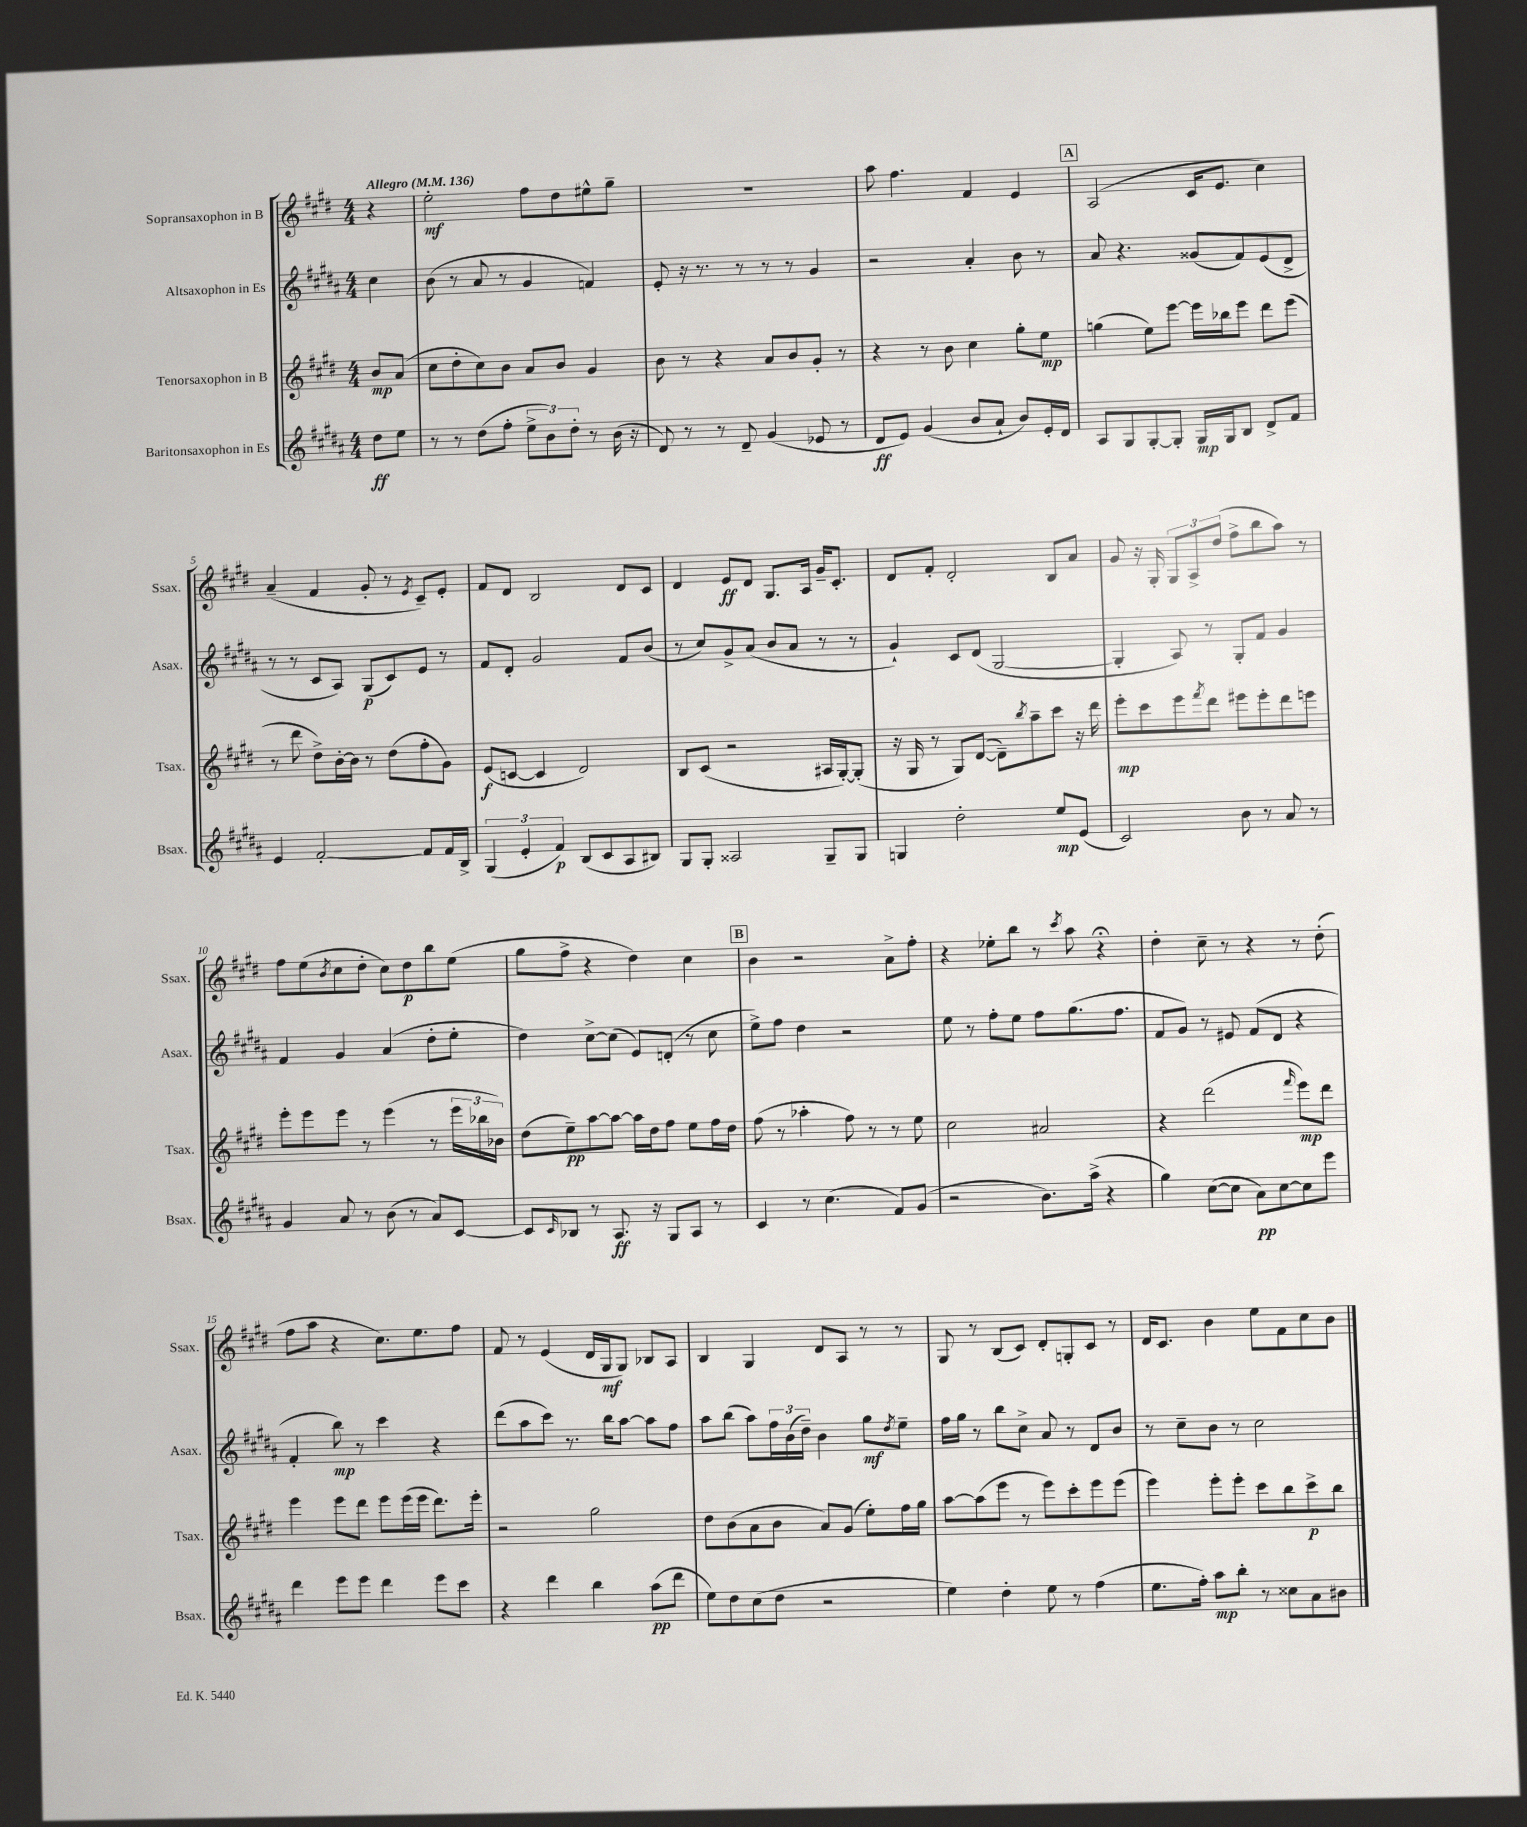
<<
\new StaffGroup <<
\new Staff = "s0" \with { instrumentName = "Sopransaxophon in B" shortInstrumentName = "Ssax." } {
    \clef treble \key e \major \numericTimeSignature \time 4/4 \partial 4 \tempo "Allegro" 4 = 136
    r4 |
    e''2-.\mf fis''8 dis''8 eis''8-^ gis''8-- |
    R1 |
    a''8 fis''4. fis'4 e'4 |
    \mark \markup { \box "A" } a2( cis'16 e'8. cis''4) |
    a'4--( fis'4 gis'8-. r8 \acciaccatura { e'8 } cis'8--) e'8-. |
    fis'8 dis'8 b2 dis'8 cis'8 |
    dis'4 e'8\ff dis'8 gis8. a16 gis'16-- cis'8.-. |
    dis'8 fis'8-. dis'2-. b8 a'8 |
    gis'8 r16 gis16-. \tuplet 3/2 { gis8 a8-> dis''8( } fis''8-> b''8 a''8) r8 |
    fis''8 e''8( \acciaccatura { b'8 } cis''8 dis''8-. cis''8) dis''8\p b''8 e''8( |
    gis''8 fis''8-> r4 dis''4) cis''4 |
    \mark \markup { \box "B" } b'4 r2 a'8-> fis''8-. |
    r4 ees''8-. b''8 r8 \acciaccatura { cis'''8 } a''8 r4\fermata |
    dis''4-. cis''8-- r8 r4 r8 dis''8-.( |
    fis''8 a''8 r4 cis''8.) e''8. fis''8 |
    fis'8 r8 e'4( dis'16 gis16\mf gis8) bes8 a8 |
    b4 gis4 dis'8 a8 r8 r8 |
    gis8 r8 b8( cis'8) dis'8-. g8-. cis'8 r8 |
    dis'16 cis'8. b'4 e''8 fis'8 cis''8 b'8 \bar "|." |
}
\new Staff = "s1" \with { instrumentName = "Altsaxophon in Es" shortInstrumentName = "Asax." } {
    \clef treble \key b \major \numericTimeSignature \time 4/4 \partial 4
    cis''4 |
    b'8( r8 ais'8 r8 gis'4 f'4) |
    e'8-. r16 r8. r8 r8 r8 gis'4 |
    r2 ais'4-. b'8 r8 |
    \mark \markup { \box "A" } ais'8 r4. gisis'8( fis'8) e'8( dis'8-> |
    r8 r8 cis'8 ais8) gis8\p( cis'8) e'8 r8 |
    fis'8 dis'8-. gis'2 fis'8 b'8( |
    r8 cis''8) gis'8-> ais'8( b'8 ais'8 r8 r8 |
    gis'4-!) cis'8 dis'8( gis2~ |
    gis4-. ais8) r8 gis8-. fis'8 gis'4 |
    fis'4 gis'4 ais'4( dis''8-. e''8-. |
    dis''4) cis''8~-> cis''8( e'8) d'8-.( r8 cis''8 |
    \mark \markup { \box "B" } e''8->) fis''8 dis''4 r2 |
    e''8 r8 fis''8-. e''8 fis''8 gis''8.( fis''8. |
    fis'8 gis'8) r8 eis'8 fis'8( dis'8 r4 |
    fis'4-. b''8\mp) r8 cis'''4 r4 |
    dis'''8( ais''8 cis'''8) r8. b''16 ais''8~ ais''8 fis''8 |
    ais''8 b''8( ais''8) \tuplet 3/2 { fis''16 b'16( dis''16--) } b'4 gis''8\mf \acciaccatura { dis''8 } e''8-- |
    fis''16 gis''16 r8 b''8 cis''8-> ais'8 r8 dis'8 b'8 |
    r8 cis''8-- b'8 r8 cis''2 \bar "|." |
}
\new Staff = "s2" \with { instrumentName = "Tenorsaxophon in B" shortInstrumentName = "Tsax." } {
    \clef treble \key e \major \numericTimeSignature \time 4/4 \partial 4
    b'8\mp a'8( |
    cis''8 dis''8-. cis''8) b'8 a'8 b'8 gis'4 |
    b'8 r8 r4 a'8 b'8 gis'8-. r8 |
    r4 r8 b'8 cis''4 gis''8-. e''8\mp |
    \mark \markup { \box "A" } g''4( e''8) e'''8~ e'''16 bes''16 e'''8 dis'''8 e'''8( |
    r8 dis'''8 dis''8->) b'16~-. b'16 r8 dis''8( fis''8-. gis'8) |
    e'8\f( c'8~ c'4 dis'2) |
    b8 cis'8( r2 ais16 gis16~-.) gis8-.( |
    r16 gis16 r8 gis8) dis'8~( dis'8--) \acciaccatura { b''8 } a''8-- cis'''8 r16 dis'''16 |
    e'''8-.\mp cis'''8 e'''8 \acciaccatura { fis'''8 } dis'''8 eis'''8 eis'''8-. dis'''8 e'''8 |
    e'''8-. e'''8 e'''8 r8 e'''4( r8 \tuplet 3/2 { e'''16 bes''16 bes'16) } |
    dis''8( e''8--\pp) a''8~ a''8~ a''16 dis''16 fis''8 e''8 fis''16 dis''16 |
    \mark \markup { \box "B" } fis''8( r8 aes''4-. fis''8) r8 r8 e''8 |
    cis''2 ais'2 |
    r4 dis'''2( \grace { fis'''16 } e'''8\mp) dis'''8 |
    e'''4 e'''8 dis'''8 e'''8 e'''16( e'''16 dis'''8.) e'''16-. |
    r2 gis''2 |
    dis''8 b'8( a'8 b'8 a'8) gis'8( e''8-.) fis''16 gis''16 |
    a''8~ a''8( e'''8 r8 e'''8) cis'''8-. e'''8 e'''8( |
    e'''4) e'''8-. e'''8-. cis'''8 b''8 cis'''8->\p b''8 \bar "|." |
}
\new Staff = "s3" \with { instrumentName = "Baritonsaxophon in Es" shortInstrumentName = "Bsax." } {
    \clef treble \key b \major \numericTimeSignature \time 4/4 \partial 4
    dis''8\ff e''8 |
    r8 r8 dis''8( fis''8-. \tuplet 3/2 { e''8-> b'8) dis''8-. } r8 b'16( r16 |
    dis'8) r8 r8 dis'8-- gis'4( ees'8 r8 |
    dis'8\ff e'8) gis'4( b'8 ais'8-! b'8) e'16-. dis'16 |
    \mark \markup { \box "A" } ais8 gis8 gis8~-. gis8-. gis16\mp gis16 b8 dis'8-> fis'8 |
    e'4 fis'2~-. fis'8 fis'16 b16-> |
    \tuplet 3/2 { gis4( e'4-. fis'4\p) } b8( cis'8 ais8 bis8) |
    gis8 gis8-. aisis2 gis8-- gis8 |
    g4 dis''2-. e''8\mp e'8( |
    cis'2) b'8 r8 ais'8 r8 |
    gis'4 ais'8 r8 b'8( r8 ais'8) cis'8~ |
    cis'8 \grace { cis'16 } bes8 r8 ais8.\ff r16 gis8 ais8 r8 |
    \mark \markup { \box "B" } cis'4 r8 cis''4.( fis'8) gis'8( |
    r2 b'8.) ais''16->( r4 |
    gis''4) cis''8~( cis''8 ais'8\pp) cis''8~ cis''8 e'''8 |
    dis'''4 e'''8 e'''8 dis'''4 e'''8 cis'''8 |
    r4 dis'''4 b''4 ais''8\pp( dis'''8 |
    e''8) dis''8 cis''8( dis''8 r2 |
    e''4) dis''4-. e''8 r8 fis''4( |
    e''8. fis''16-.) ais''8\mp b''8-. r8 cisis''8 ais'8 bis'8 \bar "|." |
}
>>
>>
